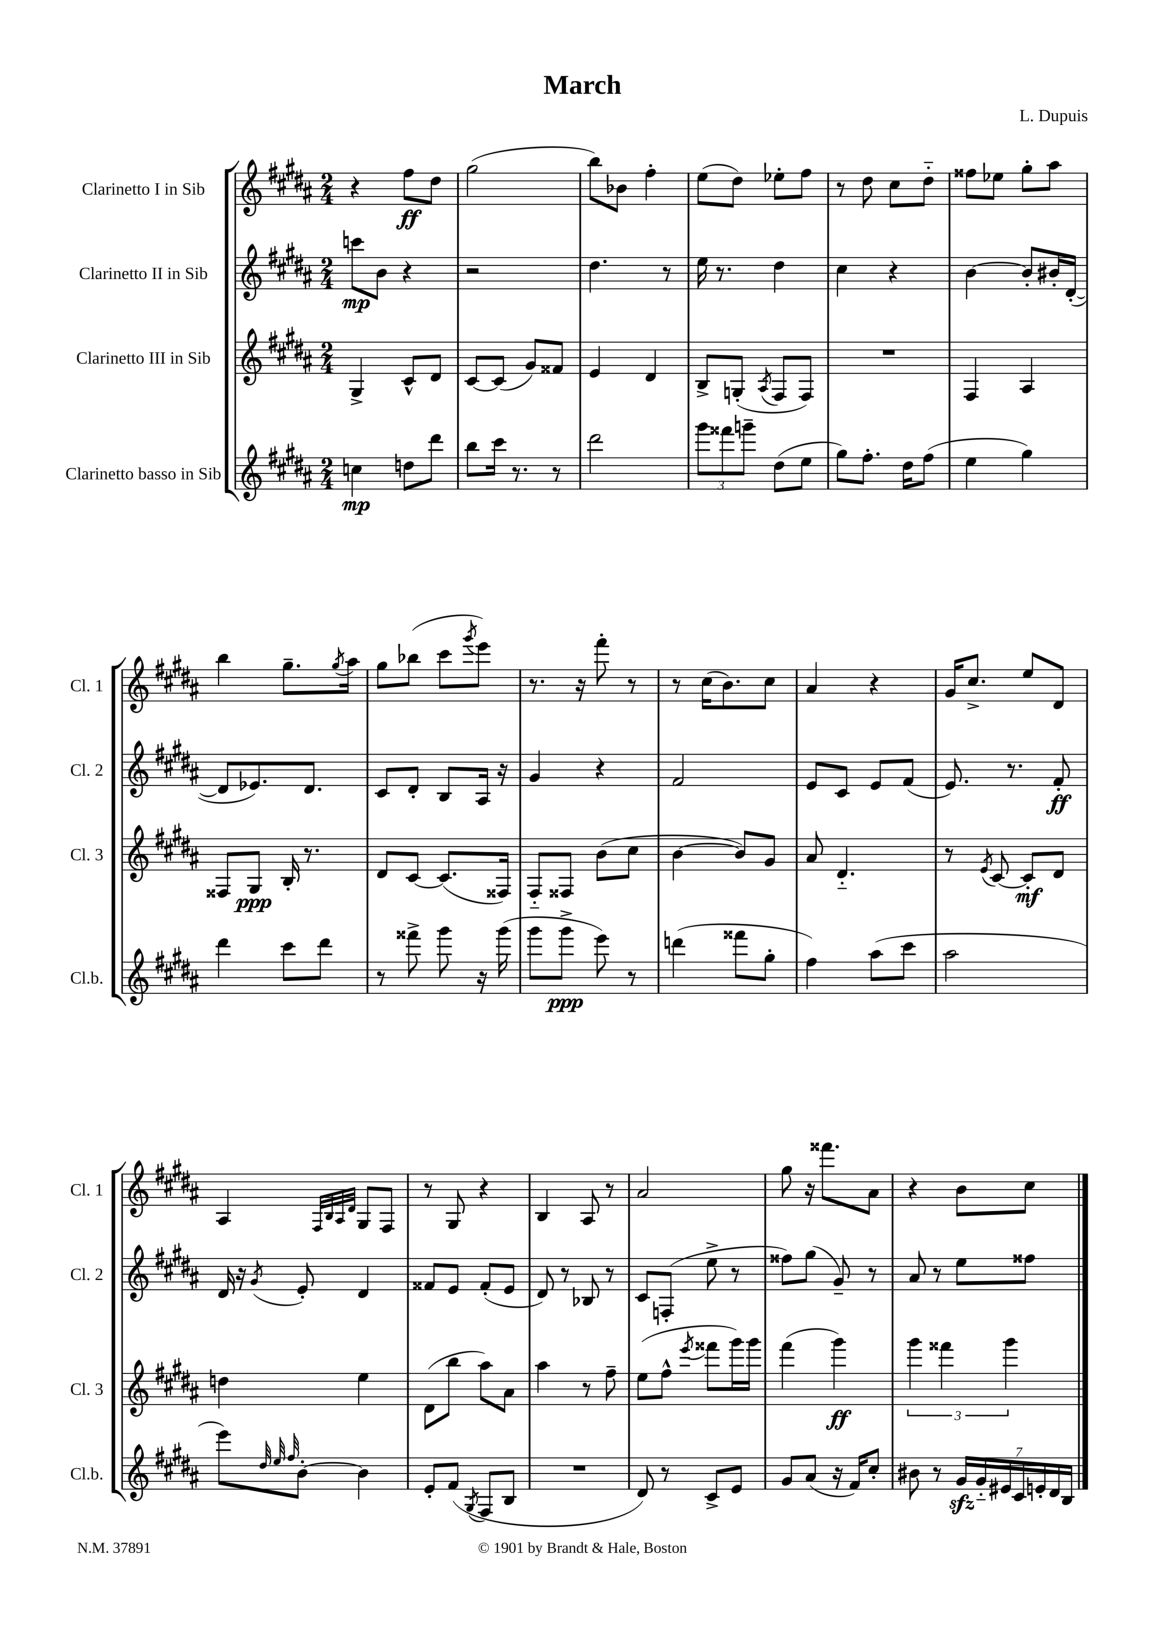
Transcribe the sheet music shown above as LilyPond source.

\header { title = "March" composer = "L. Dupuis" }
<<
\new StaffGroup <<
\new Staff = "s0" \with { instrumentName = "Clarinetto I in Sib" shortInstrumentName = "Cl. 1" } {
    \clef treble \key b \major \numericTimeSignature \time 2/4
    r4 fis''8\ff dis''8 |
    gis''2( |
    b''8) bes'8 fis''4-. |
    e''8( dis''8) ees''8-. fis''8 |
    r8 dis''8 cis''8 dis''8-_ |
    fisis''8 ees''8 gis''8-. ais''8 |
    b''4 gis''8.-- \acciaccatura { gis''8 } ais''16 |
    gis''8 bes''8( cis'''8 \acciaccatura { gis'''8 } e'''8) |
    r8. r16 fis'''8-. r8 |
    r8 cis''16( b'8.) cis''8 |
    ais'4 r4 |
    gis'16 cis''8.-> e''8 dis'8 |
    ais4 \grace { fis32 b32 ais32 dis'32 } gis8 fis8 |
    r8 gis8 r4 |
    b4 ais8 r8 |
    ais'2 |
    gis''8 r16 fisis'''8. ais'8 |
    r4 b'8 cis''8 \bar "|." |
}
\new Staff = "s1" \with { instrumentName = "Clarinetto II in Sib" shortInstrumentName = "Cl. 2" } {
    \clef treble \key b \major \numericTimeSignature \time 2/4
    c'''8\mp b'8 r4 |
    r2 |
    dis''4. r8 |
    e''16 r8. dis''4 |
    cis''4 r4 |
    b'4~ b'8-. bis'16-. dis'16~-.( |
    dis'8 ees'8.) dis'8. |
    cis'8 dis'8-. b8 ais16 r16 |
    gis'4 r4 |
    fis'2 |
    e'8 cis'8 e'8 fis'8( |
    e'8.) r8. fis'8-.\ff |
    dis'16 r16 \acciaccatura { gis'8 } e'8-. dis'4 |
    fisis'8 e'8 fisis'8-.( e'8 |
    dis'8) r8 bes8 r8 |
    cis'8 f8-.( e''8-> r8 |
    fisis''8) gis''8( gis'8--) r8 |
    ais'8 r8 e''8 fisis''8 \bar "|." |
}
\new Staff = "s2" \with { instrumentName = "Clarinetto III in Sib" shortInstrumentName = "Cl. 3" } {
    \clef treble \key b \major \numericTimeSignature \time 2/4
    gis4-> cis'8-^ dis'8 |
    cis'8~ cis'8( gis'8) fisis'8 |
    e'4 dis'4 |
    b8-> g8-.( \acciaccatura { ais8 } fis8 fis8) |
    R2 |
    fis4 ais4 |
    fisis8 gis8\ppp b16-. r8. |
    dis'8 cis'8~ cis'8.( fisis16) |
    fis8-_ fisis8 b'8( cis''8 |
    b'4~ b'8) gis'8 |
    ais'8 dis'4.-_ |
    r8 \acciaccatura { e'8 } cis'8~ cis'8-.\mf dis'8 |
    d''4 e''4 |
    dis'8( b''8 ais''8) ais'8 |
    ais''4 r8 fis''8-- |
    e''8( fis''8-^ \acciaccatura { e'''8 } fisis'''8 gis'''16) gis'''16 |
    fis'''4( gis'''4\ff) |
    \tuplet 3/2 { gis'''4 fisis'''4 gis'''4 } \bar "|." |
}
\new Staff = "s3" \with { instrumentName = "Clarinetto basso in Sib" shortInstrumentName = "Cl.b." } {
    \clef treble \key b \major \numericTimeSignature \time 2/4
    c''4\mp d''8 dis'''8 |
    b''8 cis'''16 r8. r8 |
    dis'''2 |
    \tuplet 3/2 { gis'''8 fisis'''8 g'''8-- } dis''8( e''8 |
    gis''8) fis''8.-. dis''16 fis''8( |
    e''4 gis''4) |
    dis'''4 cis'''8 dis'''8 |
    r8 fisis'''8-> gis'''8 r16 gis'''16( |
    gis'''8 gis'''8->\ppp e'''8) r8 |
    d'''4( fisis'''8 gis''8-. |
    fis''4) ais''8( cis'''8 |
    ais''2 |
    e'''8) \grace { dis''32 e''32 fis''32 } b'8~-. b'4 |
    e'8-. fis'8( \acciaccatura { gis8 } fis8 b8 |
    R2 |
    dis'8) r8 cis'8-> e'8 |
    gis'8 ais'8( r16 fis'16) cis''8-. |
    bis'8 r8 \tuplet 7/4 { gis'16\sfz gis'16-_ eis'16 cis'16 e'16-. dis'16 b16 } \bar "|." |
}
>>
>>
\layout { \context { \Score \remove "Bar_number_engraver" } }
